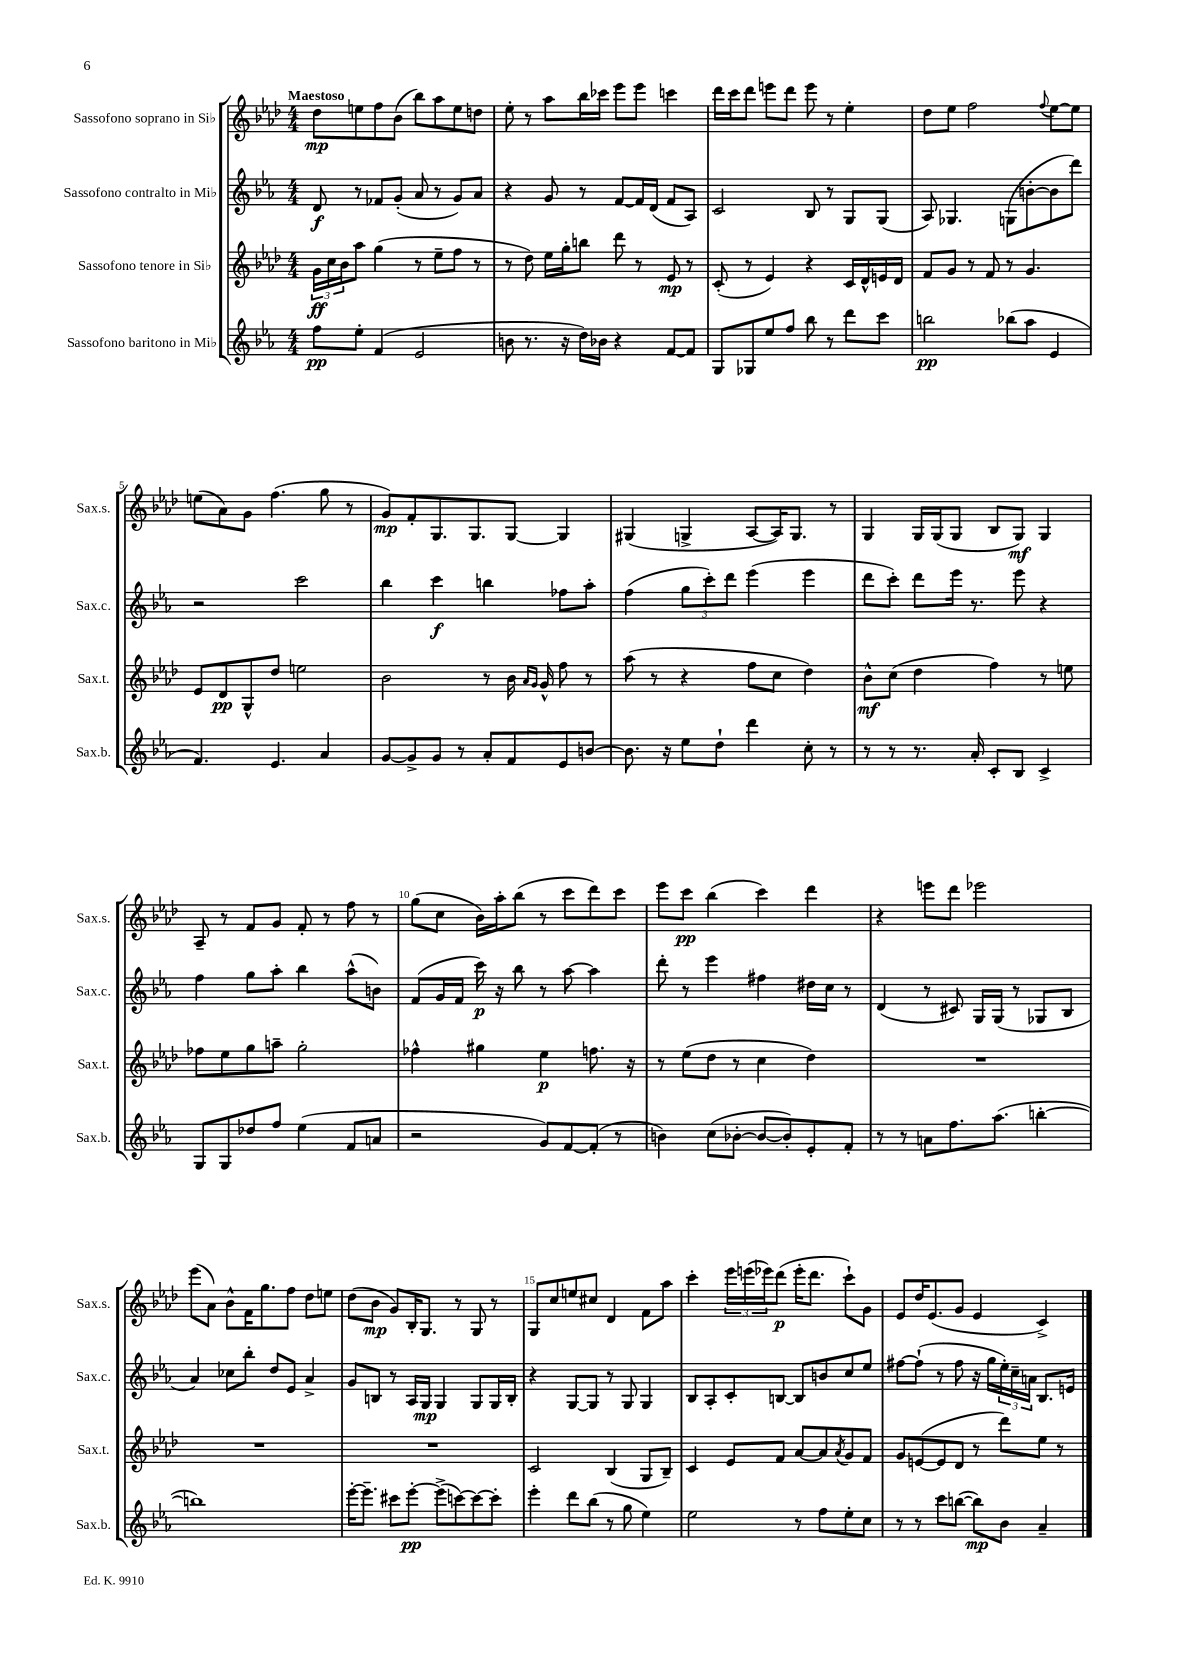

**kern	**dynam	**kern	**dynam	**kern	**dynam	**kern	**dynam
*part4	*part4	*part3	*part3	*part2	*part2	*part1	*part1
*staff4	*staff4	*staff3	*staff3	*staff2	*staff2	*staff1	*staff1
*I"Sassofono baritono in Mi♭	*	*I"Sassofono tenore in Si♭	*	*I"Sassofono contralto in Mi♭	*	*I"Sassofono soprano in Si♭	*
*I'Sax.b.	*	*I'Sax.t.	*	*I'Sax.c.	*	*I'Sax.s.	*
*clefG2	*	*clefG2	*	*clefG2	*	*clefG2	*
*k[b-e-a-]	*	*k[b-e-a-d-]	*	*k[b-e-a-]	*	*k[b-e-a-d-]	*
*M4/4	*	*M4/4	*	*M4/4	*	*M4/4	*
=1	=1	=1	=1	=1	=1	=1	=1
!	!	!	!	!	!	!LO:TX:a:B:t=Maestoso	!
8ff\L	pp	24g\LL	ff	8d/	f	8dd-\L	mp
.	.	24cc\	.	.	.	.	.
.	.	24b-\J	.	.	.	.	.
8ee-'\J	.	8aa-\J	.	8r	.	8een\	.
(4f/	.	(4gg\	.	8f-X/L	.	8ff\	.
.	.	.	.	(8g'/J	.	(8b-\J	.
2e-/	.	8r	.	8a-/	.	8bb-\L)	.
.	.	8ee-~\L	.	8r	.	8aa-\	.
.	.	8ff\J	.	8g/L)	.	8ee\	.
.	.	8r	.	8a-/J	.	8ddn\J	.
=2	=2	=2	=2	=2	=2	=2	=2
8bn\	.	8r	.	4r	.	8ee-'\	.
8.r	.	8dd-\)	.	.	.	8r	.
.	.	16ee-\LL	.	8g/	.	8aa-\L	.
16r	.	16gg'\J	.	.	.	.	.
16dd\LL)	.	8bbn\J	.	8r	.	16bb-\L	.
16b-X\JJ	.	.	.	.	.	16ccc-X\JJ	.
4r	.	8ddd-\	.	[8f/L	.	8eee-\L	.
.	.	8r	.	16f/L]	.	8eee-\J	.
.	.	.	.	(16d/JJ	.	.	.
[8f/L	.	8e-/	mp	8f/L	.	4cccn\	.
8f/J]	.	8r	.	8A-/J)	.	.	.
=3	=3	=3	=3	=3	=3	=3	=3
8G/L	.	(8c'/	.	2c/	.	16ddd-\LL	.
.	.	.	.	.	.	16ccc\J	.
8G-X/	.	8r	.	.	.	8ddd-\J	.
8ee-/	.	4e-/)	.	.	.	8eeen\L	.
8ff/J	.	.	.	.	.	8ddd-\J	.
8bb-\	.	4r	.	8B-/	.	8eee\	.
8r	.	.	.	8r	.	8r	.
8ddd\L	.	16c/LL	.	8G/L	.	4ee-'\	.
.	.	16d-^^/	.	.	.	.	.
8ccc\J	.	16en/	.	(8G/J	.	.	.
.	.	16d-/JJ	.	.	.	.	.
=4	=4	=4	=4	=4	=4	=4	=4
2bbn\	pp	8f/L	.	8A-/)	.	8dd-\L	.
.	.	8g/J	.	4.G-X/	.	8ee-\J	.
.	.	8r	.	.	.	2ff\	.
.	.	8f/	.	.	.	.	.
(8bb-X\L	.	8r	.	(8Gn\L	.	.	.
8aa-\J	.	4.g/	.	[8bn'\	.	.	.
.	.	.	.	.	.	8qqff/	.
4e-/	.	.	.	8b\]	.	[8ee-\L	.
.	.	.	.	8ddd\J)	.	8ee-\J]	.
!!LO:LB:g=z
=5	=5	=5	=5	=5	=5	=5	=5
4.f/)	.	8e-/L	.	2r	.	(8een\L	.
.	.	8d-/	pp	.	.	8a-\)	.
.	.	8G^^/	.	.	.	8g\J	.
4.e-/	.	8dd-/J	.	.	.	(4.ff\	.
.	.	2een\	.	2ccc\	.	.	.
4a-/	.	.	.	.	.	8gg\	.
.	.	.	.	.	.	8r	.
=6	=6	=6	=6	=6	=6	=6	=6
[8g/L	.	2b-\	.	4bb-\	.	8g/L)	mp
8g^/]	.	.	.	.	.	8f'/	.
8g/J	.	.	.	4ccc\	f	8.G/	.
8r	.	.	.	.	.	.	.
.	.	.	.	.	.	8.G/	.
8a-'/L	.	8r	.	4bbn\	.	.	.
8f/	.	16b-\	.	.	.	[8G/J	.
.	.	16qqa-/LL	.	.	.	.	.
.	.	16qqg/JJ	.	.	.	.	.
.	.	16g^^/	.	.	.	.	.
8e-/	.	8ff\	.	8ff-X\L	.	4G/]	.
[8bn/J	.	8r	.	8aa-'\J	.	.	.
=7	=7	=7	=7	=7	=7	=7	=7
8.b\]	.	(8aa-\	.	(4ff\	.	(4G#X/	.
.	.	8r	.	.	.	.	.
16r	.	.	.	.	.	.	.
8ee-\L	.	4r	.	12gg\L	.	4Gn^/	.
.	.	.	.	12ccc'\)	.	.	.
8dd`\J	.	.	.	.	.	.	.
.	.	.	.	12ddd\J	.	.	.
4ddd\	.	8ff\L	.	(4eee-\	.	[8A-/L	.
.	.	8cc\J	.	.	.	16A-/K])	.
.	.	.	.	.	.	8.G/J	.
8cc'\	.	4dd-\)	.	4eee-\	.	.	.
8r	.	.	.	.	.	8r	.
=8	=8	=8	=8	=8	=8	=8	=8
8r	.	8b-^^\L	mf	8ddd\L	.	4G/	.
8r	.	(8cc\J	.	8ccc'\J)	.	.	.
8.r	.	4dd-\	.	8ddd\L	.	16G/LL	.
.	.	.	.	.	.	(16G/J	.
.	.	.	.	16eee-\Jk	.	8G/J	.
16a-'/	.	.	.	8.r	.	.	.
8c'/L	.	4ff\)	.	.	.	8B-/L	.
8B-/J	.	.	.	8eee-\	.	8G/J)	mf
4c^/	.	8r	.	4r	.	4G/	.
.	.	8een\	.	.	.	.	.
!!LO:LB:g=z
=9	=9	=9	=9	=9	=9	=9	=9
8G/L	.	8ff-X\L	.	4ff\	.	8A-~/	.
8G/	.	8ee-\	.	.	.	8r	.
8dd-X/	.	8gg\	.	8gg\L	.	8f/L	.
8ff/J	.	8aan~\J	.	8aa-'\J	.	8g/J	.
(4ee-\	.	2gg'\	.	4bb-\	.	8f'/	.
.	.	.	.	.	.	8r	.
8f/L	.	.	.	(8aa-^^\L	.	8ff\	.
8an/J	.	.	.	8bn\J)	.	8r	.
=10	=10	=10	=10	=10	=10	=10	=10
2r	.	4ff-X^^\	.	(8f/L	.	(8gg\L	.
.	.	.	.	16g/L	.	8cc\J	.
.	.	.	.	16f/JJ	.	.	.
.	.	4gg#X\	.	16ccc\)	p	16b-\LL)	.
.	.	.	.	16r	.	16aa-'\J	.
.	.	.	.	8bb-\	.	(8bb-\J	.
8g/L)	.	4ee-\	p	8r	.	8r	.
[8f/	.	.	.	[8aa-\	.	8ccc\L	.
(8f'/J]	.	8.ffn\	.	4aa-\]	.	8ddd-\)	.
8r	.	.	.	.	.	8ccc\J	.
.	.	16r	.	.	.	.	.
=11	=11	=11	=11	=11	=11	=11	=11
4bn\)	.	8r	.	8ddd'\	.	8eee-\L	.
.	.	(8ee-\L	.	8r	.	8ccc\J	pp
(8cc\L	.	8dd-\J	.	4eee-\	.	(4bb-\	.
[8b-X'\J	.	8r	.	.	.	.	.
8b-/L_	.	4cc\	.	4ff#X\	.	4ccc\)	.
8b-'/])	.	.	.	.	.	.	.
8e-'/	.	4dd-\)	.	16dd#X\LL	.	4ddd-\	.
.	.	.	.	16cc\JJ	.	.	.
8f'/J	.	.	.	8r	.	.	.
=12	=12	=12	=12	=12	=12	=12	=12
8r	.	1r	.	(4d/	.	4r	.
8r	.	.	.	.	.	.	.
8an\L	.	.	.	8r	.	8eeen\L	.
8.ff\	.	.	.	8c#X/)	.	8ddd-\J	.
.	.	.	.	16G/LL	.	2eee-X\	.
(8.aa-\J	.	.	.	(16G/JJ	.	.	.
.	.	.	.	8r	.	.	.
[4bbn'\	.	.	.	8G-X/L	.	.	.
.	.	.	.	8B-/J	.	.	.
!!LO:LB:g=z
=13	=13	=13	=13	=13	=13	=13	=13
1bbn])	.	1r	.	4a-/)	.	(8eee-\L	.
.	.	.	.	.	.	8a-\J)	.
.	.	.	.	8cc-X\L	.	8b-^^\L	.
.	.	.	.	8bb-'\J	.	16f\K	.
.	.	.	.	.	.	8.gg\	.
.	.	.	.	8dd/L	.	.	.
.	.	.	.	8e-/J	.	8ff\J	.
.	.	.	.	4a-^/	.	8dd-\L	.
.	.	.	.	.	.	8een\J	.
=14	=14	=14	=14	=14	=14	=14	=14
[16eee-'\KL	.	1r	.	8g/L	.	(8dd-\L	.
8.eee-~\J]	.	.	.	.	.	.	.
.	.	.	.	8Bn/J	.	8b-\J	mp
8ccc#X\L	.	.	.	8r	.	8g/L)	.
[8eee-'\J	pp	.	.	16A-/LL	.	16B-'/K	.
.	.	.	.	16G/JJ	mp	8.G/J	.
(8eee-^\L]	.	.	.	4G/	.	.	.
[8cccn\)	.	.	.	.	.	8r	.
8ccc\_	.	.	.	8G/L	.	8G/	.
8ccc'\J]	.	.	.	16G/L	.	8r	.
.	.	.	.	16B'/JJ	.	.	.
=15	=15	=15	=15	=15	=15	=15	=15
4eee-'\	.	2c/	.	4r	.	8G/L	.
.	.	.	.	.	.	8cc/	.
8ddd\L	.	.	.	[8G/L	.	8een/	.
(8bb-\J	.	.	.	8G/J]	.	8cc#X/J	.
8r	.	(4B-/	.	8r	.	4d-/	.
8gg\	.	.	.	8G/	.	.	.
4ee-\)	.	8G/L	.	4G/	.	8f\L	.
.	.	8B-~/J)	.	.	.	8aa-\J	.
=16	=16	=16	=16	=16	=16	=16	=16
2ee-\	.	4c/	.	8B-/L	.	4ccc'\	.
.	.	.	.	8A-'/	.	.	.
.	.	8e-/L	.	8c'/	.	24eee-\LL	.
.	.	.	.	.	.	(24eeen\	.
.	.	.	.	.	.	24eee-X\J)	.
.	.	8f/J	.	[8Bn/J	.	(8ddd-\J	p
8r	.	[8a-/L	.	8B/L]	.	16eee-'\KL	.
.	.	.	.	.	.	8.ddd-\J	.
8ff\L	.	8a-/]	.	8bn/	.	.	.
.	.	8qa-/	.	.	.	.	.
8ee-'\	.	8g/	.	8cc/	.	8ccc`\L)	.
8cc\J	.	8f/J	.	8ee-/J	.	8g\J	.
=17	=17	=17	=17	=17	=17	=17	=17
8r	.	8g/L	.	[8ff#X\L	.	8e-/L	.
8r	.	([8en/	.	(8ff#`\J]	.	16dd-/K	.
.	.	.	.	.	.	(8.e-/	.
8ccc\L	.	8e/]	.	8r	.	.	.
([8bbn\J	.	8d-/J	.	8ff#\	.	8g/J	.
8bb\L])	mp	8r	.	16r	.	4e-/	.
.	.	.	.	16gg\LL	.	.	.
8b-\J	.	8ddd-\L)	.	24ee-'\)	.	.	.
.	.	.	.	24cc~\	.	.	.
.	.	.	.	24an\JJ	.	.	.
4a-~/	.	8ee-\J	.	8.B-/L	.	4c^/)	.
.	.	8r	.	.	.	.	.
.	.	.	.	16en/Jk	.	.	.
==	==	==	==	==	==	==	==
*-	*-	*-	*-	*-	*-	*-	*-
